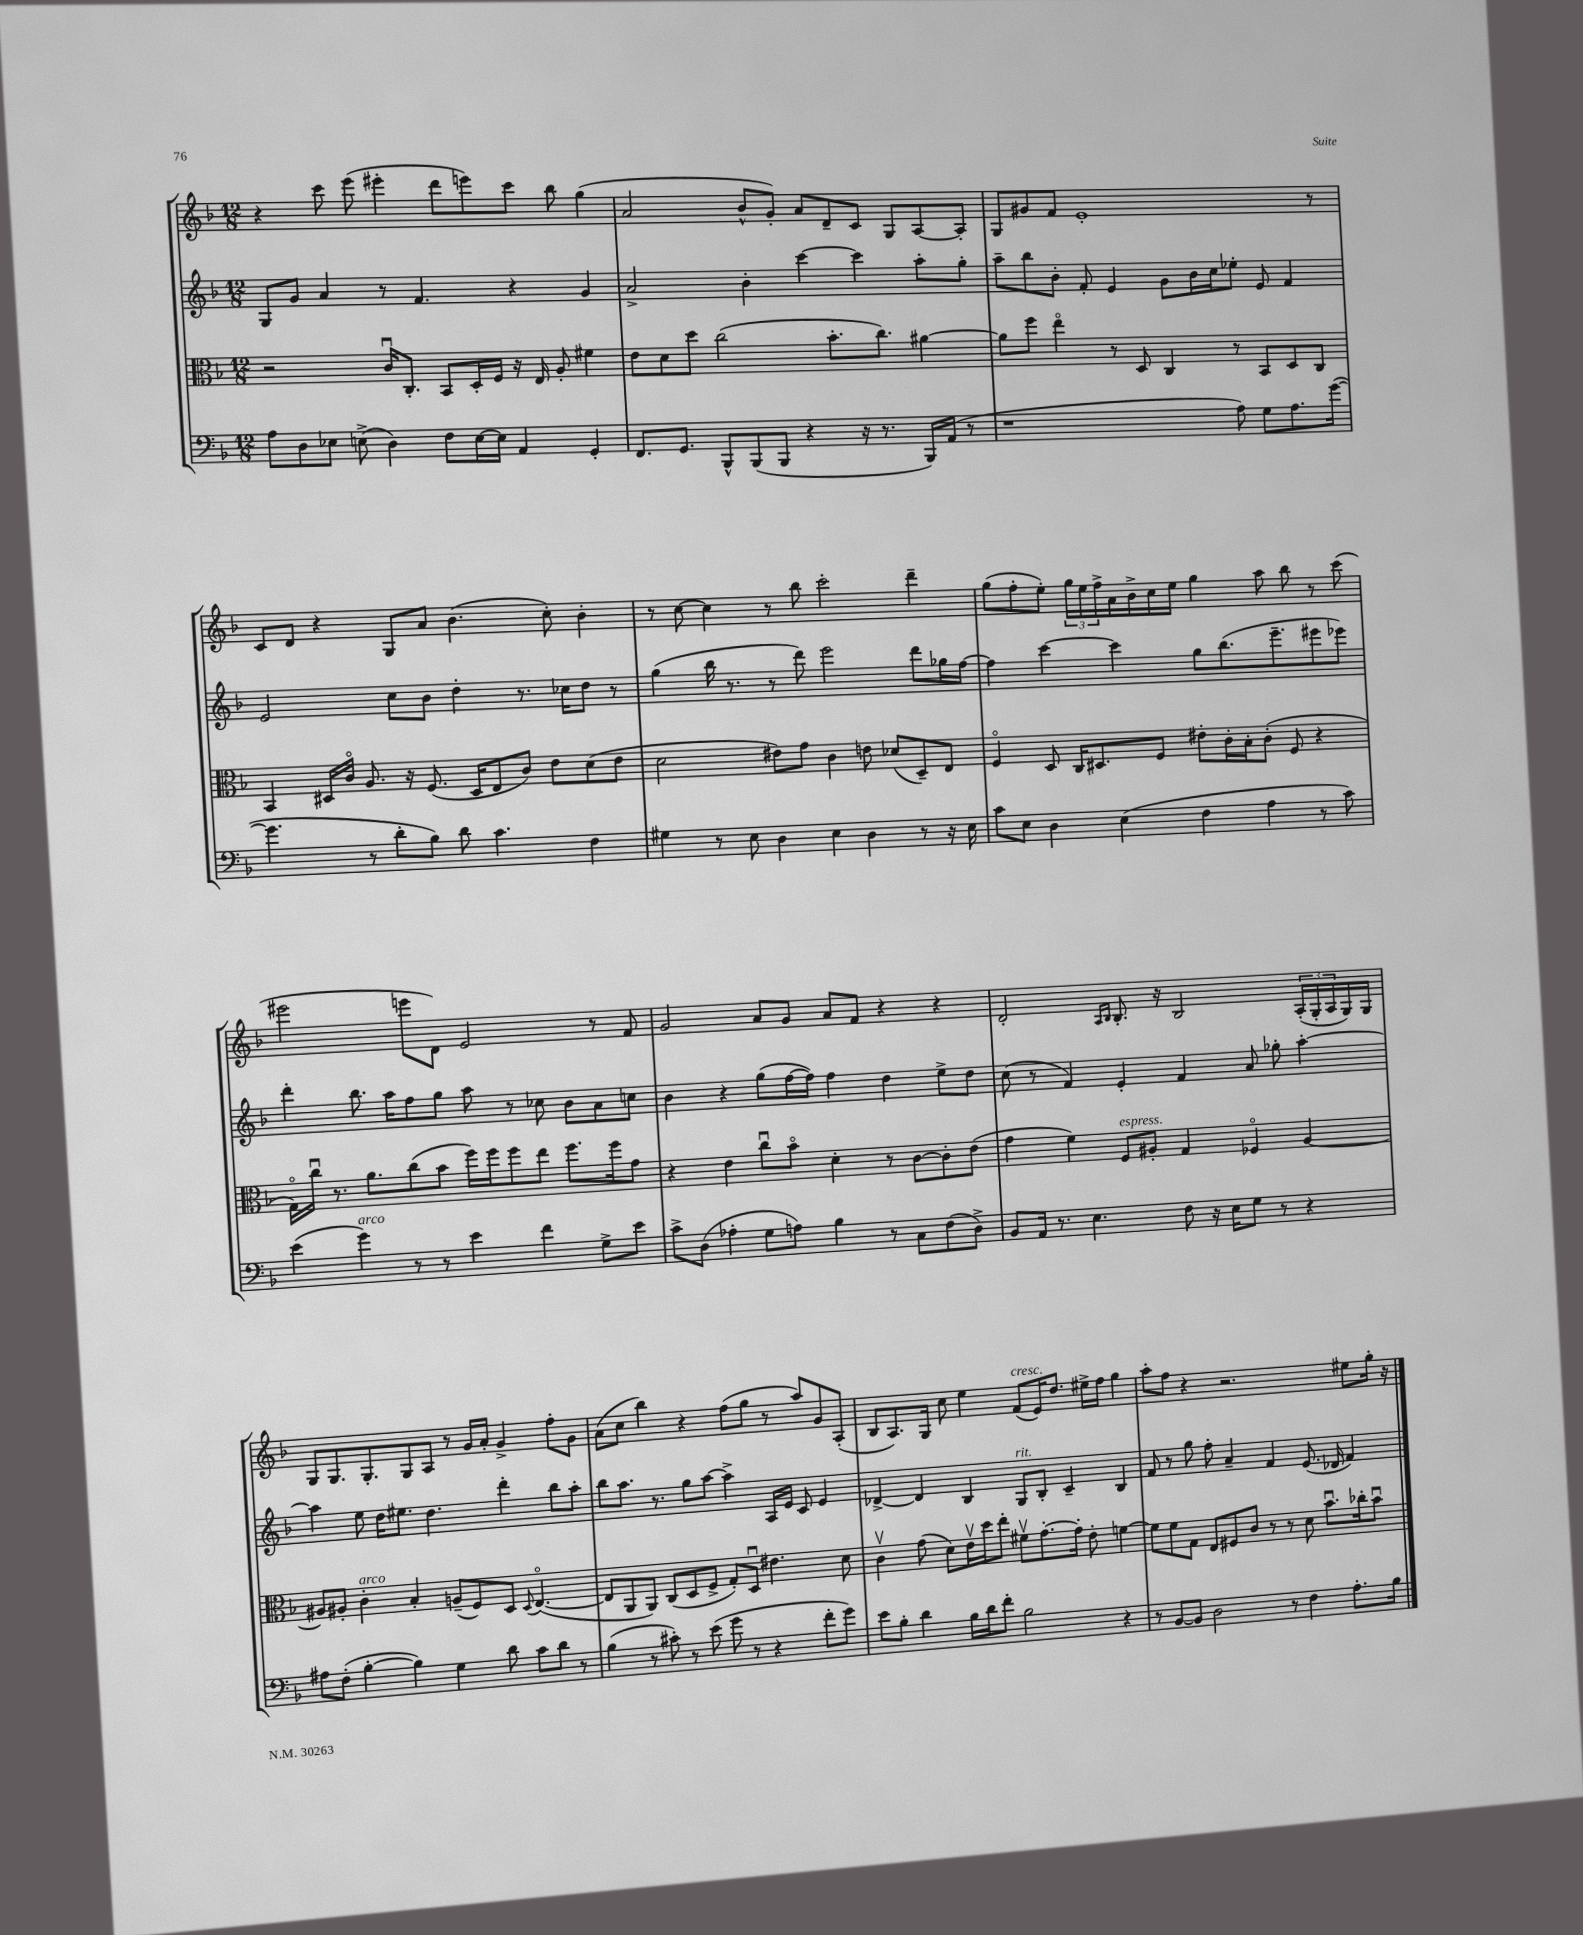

**kern	**kern	**kern	**kern
*staff4	*staff3	*staff2	*staff1
*clefF4	*clefC3	*clefG2	*clefG2
*k[b-]	*k[b-]	*k[b-]	*k[b-]
*M12/8	*M12/8	*M12/8	*M12/8
8A\L	2r	8G/L	4r
8D\	.	8g/J	.
8E-\J	.	4a/	8ccc\
(8E^\	.	.	(8eee\
4D\)	16cu/LK	8r	4eee#'\
.	8.C'/J	.	.
.	.	4.f/	.
8F\L	8BB-/L	.	8ddd\L
[16E\L	16D'/L	.	8eee\)
16E\]JJ	16F/JJ	.	.
4AA/	16r	4r	8ccc\J
.	16E/	.	.
.	8A'/	.	8bb-\
4GG'/	4f#\	4g/	(4gg\
=	=	=	=
8.FF/L	8e\L	2a^/	2a/
.	8d\	.	.
8.GG/J	.	.	.
.	8dd\J	.	.
8BBB-^^/L	(2cc\	.	.
(8BBB-/	.	4b-'\	8b-^^/L
8BBB-/J	.	.	8g'/J)
4r	.	[4ccc\	8a/L
.	8.b-'\L	.	8d~/
16r	.	4ccc\]	8c/J
8.r	8.cc\J)	.	.
.	.	.	8G/L
16BBB-/LL)	[4a#\	8aa'\L	[8A/
(16AA/JJ	.	.	.
8r	.	8gg'\J	8A'/]J
=	=	=	=
1r	8a#\]L	8aa~\L	8G/L
.	8ff\J	8bb-\	8g#/
.	4eeo\	8b-'\J	8f/J
.	.	8f'/	1e'
.	8r	4e/	.
.	8D/	.	.
.	4C/	8g\L	.
.	.	16b-\L	.
.	.	16cc\J	.
8A\)	8r	8ee-'\J	.
8G\L	8BB-/L	8e/	.
8.A\	8D/	4f/	.
.	8C/J	.	8r
([16g\Jk	.	.	.
=	=	=	=
4.g\]	4BB-/	2e/	8c/L
.	.	.	8d/J
.	16D#/LL	.	4r
.	16co/JJ	.	.
8r	8.A/	.	.
8d'\L	.	8cc\L	8G/L
.	16r	.	.
8B-\J)	(8.F/	8b-\J	8a/J
8d\	.	4dd'\	(4.b-\
.	16D#/LK	.	.
4.c\	8E/	.	.
.	8c/J)	8.r	.
.	8e\L	.	8cc'\)
.	.	16cc-\LK	.
4F\	(8d\	8dd\J	4b-'\
.	8e\J	8r	.
=	=	=	=
4G#\	2d\	(4gg\	8r
.	.	.	[8cc\
8r	.	16bb-\	4cc\]
.	.	8.r	.
8E\	.	.	.
4D\	8e#\L)	8r	8r
.	8g\J	8ddd\)	8bb-\
4E\	4c\	2eee\	2ccc'\
4D\	8e\	.	.
.	(8d-/L	.	.
8r	8D~/)	8ddd\L	4ddd~\
16r	8E/J	16gg-\L	.
16E\	.	[16ff\JJ	.
=	=	=	=
8c\L	4Fo/	4ff\]	(8gg\L
8E\J	.	.	8ff'\
4D\	8D/	[4ccc\	8ee'\J)
.	16C/LK	.	24gg\LL
.	.	.	24ee\
.	8.D#/	.	.
.	.	.	24ff^\
(4E\	.	4ccc\]	16a\
.	.	.	16b-^\
.	8F/J	.	16cc\
.	.	.	16ee\JJ
4F\	8e#'\L	8gg\L	4gg\
.	16c'\L	(8.bb-\	.
.	16B-'\J	.	.
4A\	(8c'\J	.	8aa\
.	.	8.eee~\	.
.	8F/	.	8bb-\
8r	4r	8eee#\	8r
8c\)	.	8eee-\J)	(8ccc\
=	=	=	=
(4e\	16Go\LL)	4ddd'\	2eee#\
.	16ccu\JJ	.	.
.	8.r	.	.
4g\)	.	8.bb-\	.
.	8.a\L	.	.
.	.	16aa\LK	.
8r	(8cc\	8ff\	8eee\L
8r	8b-\J	8gg\J	8d\J)
4e\	16ff\LL)	8aa\	2e/
.	16ff\J	.	.
.	8ff\	8r	.
4f\	8ee\J	8cc-\	.
.	8.ff\L	8b-\L	.
8G^\L	.	8a\	8r
.	16ff\k	.	.
8e\J	8g\J	8cc\J	8f/
=	=	=	=
8c^\L	4r	4b-\	2g/
(8D\J	.	.	.
4A-'\	4e\	4r	.
8G\L	8ccu\L	(8gg\L	8a/L
8A\J)	8b-o\J	[16ff\L	8g/J
.	.	16ff\]JJ)	.
4B-\	4d'\	4ff\	8a/L
.	.	.	8f/J
8r	8r	4dd\	4r
8C\L	[8c\L	.	.
(8F\	8c'\]	8ee^\L	4r
8D^\J)	(8e\J	8dd\J	.
=	=	=	=
8BB-/L	4g\	(8cc\	2d'/
16AA/Jk	.	8r	.
8.r	.	.	.
.	4f\)	4f/)	.
4.E\	.	.	.
.	.	.	16qqA/LL
.	.	.	16qqB-/JJ
.	8F/L	4e'/	8.B-'/
.	8A#'/J	.	.
.	.	.	16r
8F\	4G/	4f/	2B-/
16r	.	.	.
16E\LK	.	.	.
8G\J	4F-o/	8a/	.
8r	.	8gg-'\	.
4r	[4A#/	[4aa'\	(24A'/LL
.	.	.	24G'/
.	.	.	24A/
.	.	.	16G/)
.	.	.	16G/JJ
=	=	=	=
8A#\L	8A#/]L	4aa\]	8G/L
(8F'\J	8A#'/J	.	8.G/
[4B-'\	4c'\	8ee\	.
.	.	.	8.G'/
.	.	16dd\LK	.
.	.	8.ee#\J	.
4B-\])	4B-'/	.	8G/
.	.	4.dd\	8A/J
4G\	(8A~/L	.	8r
.	8F/)	.	16g/LL
.	.	.	16a'/JJ
8d\	8D/J	4ddd'\	4g^/
.	8qqD/	.	.
8c\L	([4.Eo/	.	.
8d\J	.	8bb-\L	8ff'\L
8r	.	8aa'\J	8g\J
=	=	=	=
(4B-\	8E/]L	8bb-\L	(8a\L
.	8AA/	8.aa\J	8cc\J
8r	8AA/J)	.	4bb-\)
.	.	8.r	.
8c#'\)	(8C/L	.	.
8r	8D/	8gg\L	4r
(8e\	8F^/J	[8aa\J	.
8g\	8G'/L)	4aa^\]	(8ff\L
8r	8Du/J	.	8gg\J
4r	4.e#\	16A/LL	8r
.	.	16e/JJ	.
.	.	8c/	8aa/L)
8f'\L	.	4e/	8g/
8g\J)	8d\	.	(8A'/J
=	=	=	=
8e\L	4cv\	[4d-^/	8B-/L
8B-'\J	.	.	8.A/)
4d\	(8g\	4d-/]	.
.	.	.	16G/Jk
.	8d\L)	.	8cc\
16B-\LL	16ev\L	4B-/	4ee\
16d\J	16dd\J	.	.
8f'\J	8ee'\J	.	.
2B-\	8f#v\L	8G/L	(8f/L
.	[8.g'\	8B-'/J	16e/K)
.	.	.	8.dd/J
.	.	4c~/	.
.	16g'\]Jk	.	.
.	8e'\	.	16ee#^\LL
.	.	.	16ff\JJ
4r	[4f\	4B-/	4gg\
=	=	=	=
8r	8f\]L	8f/	8aa'\L
[8BB-/L	8f\	8r	8ff\J
8BB-/]J	8G\J	8gg\	4r
2D\	8E/L	8ff'\	.
.	8F#/	4a~/	2.r
.	8c/J	.	.
.	8r	4f/	.
8r	8r	.	.
4F\	8d\	(8.e/	.
.	8.b-u\L	.	.
.	.	16d-/	.
8.A'\L	.	4f/)	8ee#\L
.	16cc-'\k	.	.
.	8b-u\J	.	16gg'\Jk
16B-\Jk	.	.	16r
==	==	==	==
*-	*-	*-	*-
